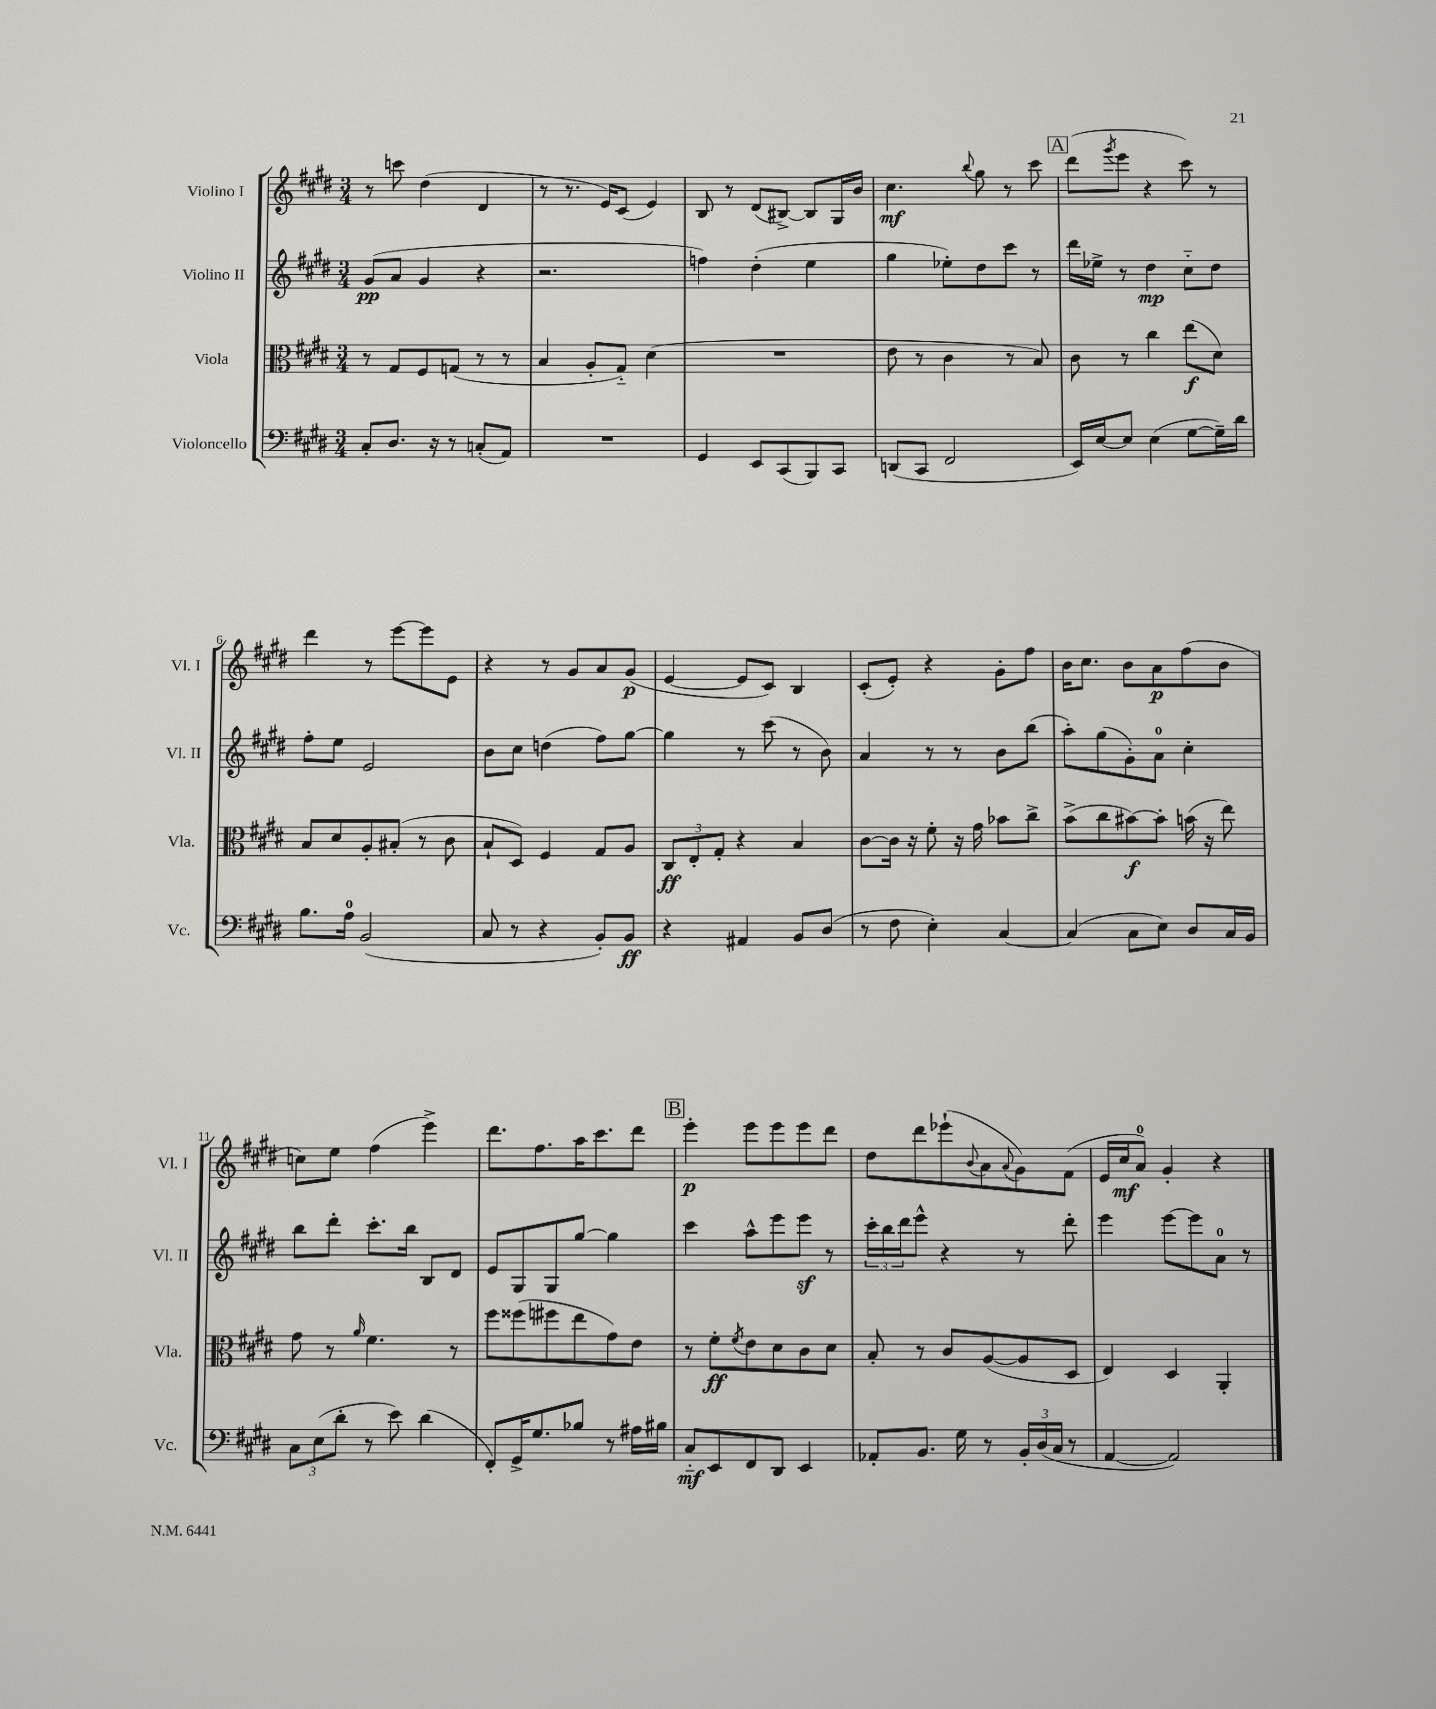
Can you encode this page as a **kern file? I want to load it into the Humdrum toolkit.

**kern	**dynam	**kern	**dynam	**kern	**dynam	**kern	**dynam
*part4	*part4	*part3	*part3	*part2	*part2	*part1	*part1
*staff4	*staff4	*staff3	*staff3	*staff2	*staff2	*staff1	*staff1
*I"Violoncello	*	*I"Viola	*	*I"Violino II	*	*I"Violino I	*
*I'Vc.	*	*I'Vla.	*	*I'Vl. II	*	*I'Vl. I	*
*clefF4	*	*clefC3	*	*clefG2	*	*clefG2	*
*k[f#c#g#d#]	*	*k[f#c#g#d#]	*	*k[f#c#g#d#]	*	*k[f#c#g#d#]	*
*M3/4	*	*M3/4	*	*M3/4	*	*M3/4	*
=1	=1	=1	=1	=1	=1	=1	=1
8C#'/L	.	8r	.	(8g#/L	pp	8r	.
8.D#/J	.	8G#/L	.	8a/J	.	8cccn\	.
.	.	8F#/	.	4g#/	.	(4dd#\	.
16r	.	.	.	.	.	.	.
8r	.	(8Gn/J	.	.	.	.	.
(8Cn'/L	.	8r	.	4r	.	4d#/	.
8AA/J)	.	8r	.	.	.	.	.
=2	=2	=2	=2	=2	=2	=2	=2
2.r	.	4B/	.	2.r	.	8r	.
.	.	.	.	.	.	8.r	.
.	.	8A'/L	.	.	.	.	.
.	.	.	.	.	.	16e/KL)	.
.	.	8G#/J)	.	.	.	(8c#/J	.
.	.	(4d#\	.	.	.	4e/)	.
=3	=3	=3	=3	=3	=3	=3	=3
4GG#/	.	2.r	.	4ffn\)	.	8B/	.
.	.	.	.	.	.	8r	.
8EE/L	.	.	.	(4dd#'\	.	(8d#/L	.
(8CC#/	.	.	.	.	.	[8B#X^/J)	.
8BBB/)	.	.	.	4ee\	.	8B#/L]	.
8CC#/J	.	.	.	.	.	16G#/L	.
.	.	.	.	.	.	16b/JJ	.
=4	=4	=4	=4	=4	=4	=4	=4
(8DDn/L	.	8e\	.	4gg#\	.	4.cc#\	mf
8CC#/J	.	8r	.	.	.	.	.
2FF#/	.	4c#\	.	8ee-X'\L)	.	.	.
.	.	.	.	.	.	8qqbb/	.
.	.	.	.	8dd#\	.	8gg#\	.
.	.	8r	.	8ccc#\J	.	8r	.
.	.	8B/)	.	8r	.	8ccc#\	.
!!LO:REH:place=s1:t=A
=5	=5	=5	=5	=5	=5	=5	=5
16EE/LL)	.	8c#\	.	16ddd#\LL	.	(8ddd#\L	.
[16E/J	.	.	.	16ee-X^\JJ	.	.	.
.	.	.	.	.	.	8qggg#/	.
8E/J]	.	8r	.	8r	.	8eee\J	.
(4E\	.	4cc#\	.	4dd#\	mp	4r	.
[8G#\L	.	(8ee\L	f	8cc#\L	.	8ccc#\)	.
16G#~\L])	.	8d#\J)	.	8dd#\J	.	8r	.
16d#\JJ	.	.	.	.	.	.	.
!!LO:LB:g=z
=6	=6	=6	=6	=6	=6	=6	=6
8.B\L	.	8B/L	.	8ff#'\L	.	4ddd#\	.
.	.	8d#/	.	8ee\J	.	.	.
16A\Jk	.	.	.	.	.	.	.
(2BB/	.	8A'/	.	2e/	.	8r	.
.	.	(8B#X'/J	.	.	.	[8eee\L	.
.	.	8r	.	.	.	8eee\]	.
.	.	8c#\	.	.	.	8e\J	.
=7	=7	=7	=7	=7	=7	=7	=7
8C#/	.	8B`/L	.	8b\L	.	4r	.
8r	.	8D#/J)	.	8cc#\J	.	.	.
4r	.	4F#/	.	(4ddn\	.	8r	.
.	.	.	.	.	.	8g#/L	.
8BB'/L)	.	8G#/L	.	8ff#\L)	.	8a/	.
8BB/J	ff	8A/J	.	[8gg#\J	.	(8g#/J	p
=8	=8	=8	=8	=8	=8	=8	=8
4r	.	12C#/L	ff	4gg#\]	.	[4e/	.
.	.	12E'/	.	.	.	.	.
.	.	12G#'/J	.	.	.	.	.
4AA#X/	.	4r	.	8r	.	8e/L]	.
.	.	.	.	(8ccc#\	.	8c#/J)	.
8BB/L	.	4B/	.	8r	.	4B/	.
(8D#/J	.	.	.	8b\)	.	.	.
=9	=9	=9	=9	=9	=9	=9	=9
8r	.	[8c#\L	.	4a/	.	(8c#'/L	.
8F#\	.	16c#\Jk]	.	.	.	8e'/J)	.
.	.	16r	.	.	.	.	.
4E'\)	.	8f#'\	.	8r	.	4r	.
.	.	16r	.	8r	.	.	.
.	.	16g#\	.	.	.	.	.
[4C#/	.	8b-X\L	.	8b\L	.	8g#'\L	.
.	.	8cc#^\J	.	(8bb\J	.	8ff#\J	.
=10	=10	=10	=10	=10	=10	=10	=10
(4C#/]	.	(8b^\L	.	8aa'\L)	.	16b\KL	.
.	.	.	.	.	.	8.cc#\J	.
.	.	8cc#\	.	(8gg#\	.	.	.
8C#\L	.	[8b#X\)	f	8g#'\)	.	8b\L	.
8E\J)	.	8b#'\J]	.	8a\J	.	8a\	p
8D#/L	.	(16bn\	.	4cc#'\	.	(8ff#\	.
.	.	16r	.	.	.	.	.
16C#/L	.	8ee\)	.	.	.	8b\J	.
16BB/JJ	.	.	.	.	.	.	.
!!LO:LB:g=z
=11	=11	=11	=11	=11	=11	=11	=11
12C#\L	.	8g#\	.	8bb\L	.	8ccn\L)	.
(12E\	.	.	.	.	.	.	.
.	.	8r	.	8ddd#'\J	.	8ee\J	.
12d#'\J	.	.	.	.	.	.	.
.	.	16qqa/	.	.	.	.	.
8r	.	4.f#\	.	8.ccc#'\L	.	(4ff#\	.
8e\)	.	.	.	.	.	.	.
.	.	.	.	16bb\Jk	.	.	.
(4d#\	.	.	.	8B/L	.	4eee^\)	.
.	.	8r	.	8d#/J	.	.	.
=12	=12	=12	=12	=12	=12	=12	=12
8FF#'/L)	.	8ff#\L	.	8e/L	.	8.ddd#\L	.
16GG#^/K	.	(8ff##X\	.	8G#/	.	.	.
8.G#/	.	.	.	.	.	8.ff#\	.
.	.	8ff#X\	.	8G#/	.	.	.
8B-X/J	.	8ee\	.	[8gg#/J	.	16aa\K	.
.	.	.	.	.	.	8.ccc#\	.
8r	.	8g#\)	.	4gg#\]	.	.	.
16A#X\LL	.	8e\J	.	.	.	8ddd#\J	.
16B#X\JJ	.	.	.	.	.	.	.
!!LO:REH:place=s1:t=B
=13	=13	=13	=13	=13	=13	=13	=13
8C#/L	mf	8r	.	4ccc#\	.	4eee'\	p
8EE/	.	8f#'\L	ff	.	.	.	.
.	.	8qf#/	.	.	.	.	.
8FF#/	.	8e\	.	8aa^^\L	.	8eee\L	.
8DD#/J	.	8d#\	.	8eee\	.	8eee\	.
4EE/	.	8c#\	.	8eeez\J	.	8eee\	.
.	.	8d#\J	.	8r	.	8ddd#\J	.
=14	=14	=14	=14	=14	=14	=14	=14
8AA-X'/L	.	8B'/	.	24ccc#'\LL	.	8dd#\L	.
.	.	.	.	24bb\	.	.	.
.	.	.	.	24ddd#\J	.	.	.
8.BB/J	.	8r	.	8eee^^\J	.	8ddd#\	.
.	.	8c#/L	.	4r	.	(8eee-X`\	.
16G#\	.	.	.	.	.	.	.
.	.	.	.	.	.	8qqb/	.
8r	.	([8A/	.	.	.	8a\	.
.	.	.	.	.	.	8qqa/	.
24BB'/LL	.	8A/]	.	8r	.	8g#\)	.
(24D#/	.	.	.	.	.	.	.
24C#/JJ	.	.	.	.	.	.	.
8r	.	8D#/J	.	8ddd#'\	.	(8f#\J	.
=15	=15	=15	=15	=15	=15	=15	=15
[4AA/	.	4E/)	.	4eee\	.	16e/LL	.
.	.	.	.	.	.	16cc#/J	mf
.	.	.	.	.	.	8a/J)	.
2AA/])	.	4D#/	.	[8eee\L	.	4g#'/	.
.	.	.	.	8eee\]	.	.	.
.	.	4AA'/	.	8a\J	.	4r	.
.	.	.	.	8r	.	.	.
==	==	==	==	==	==	==	==
*-	*-	*-	*-	*-	*-	*-	*-
